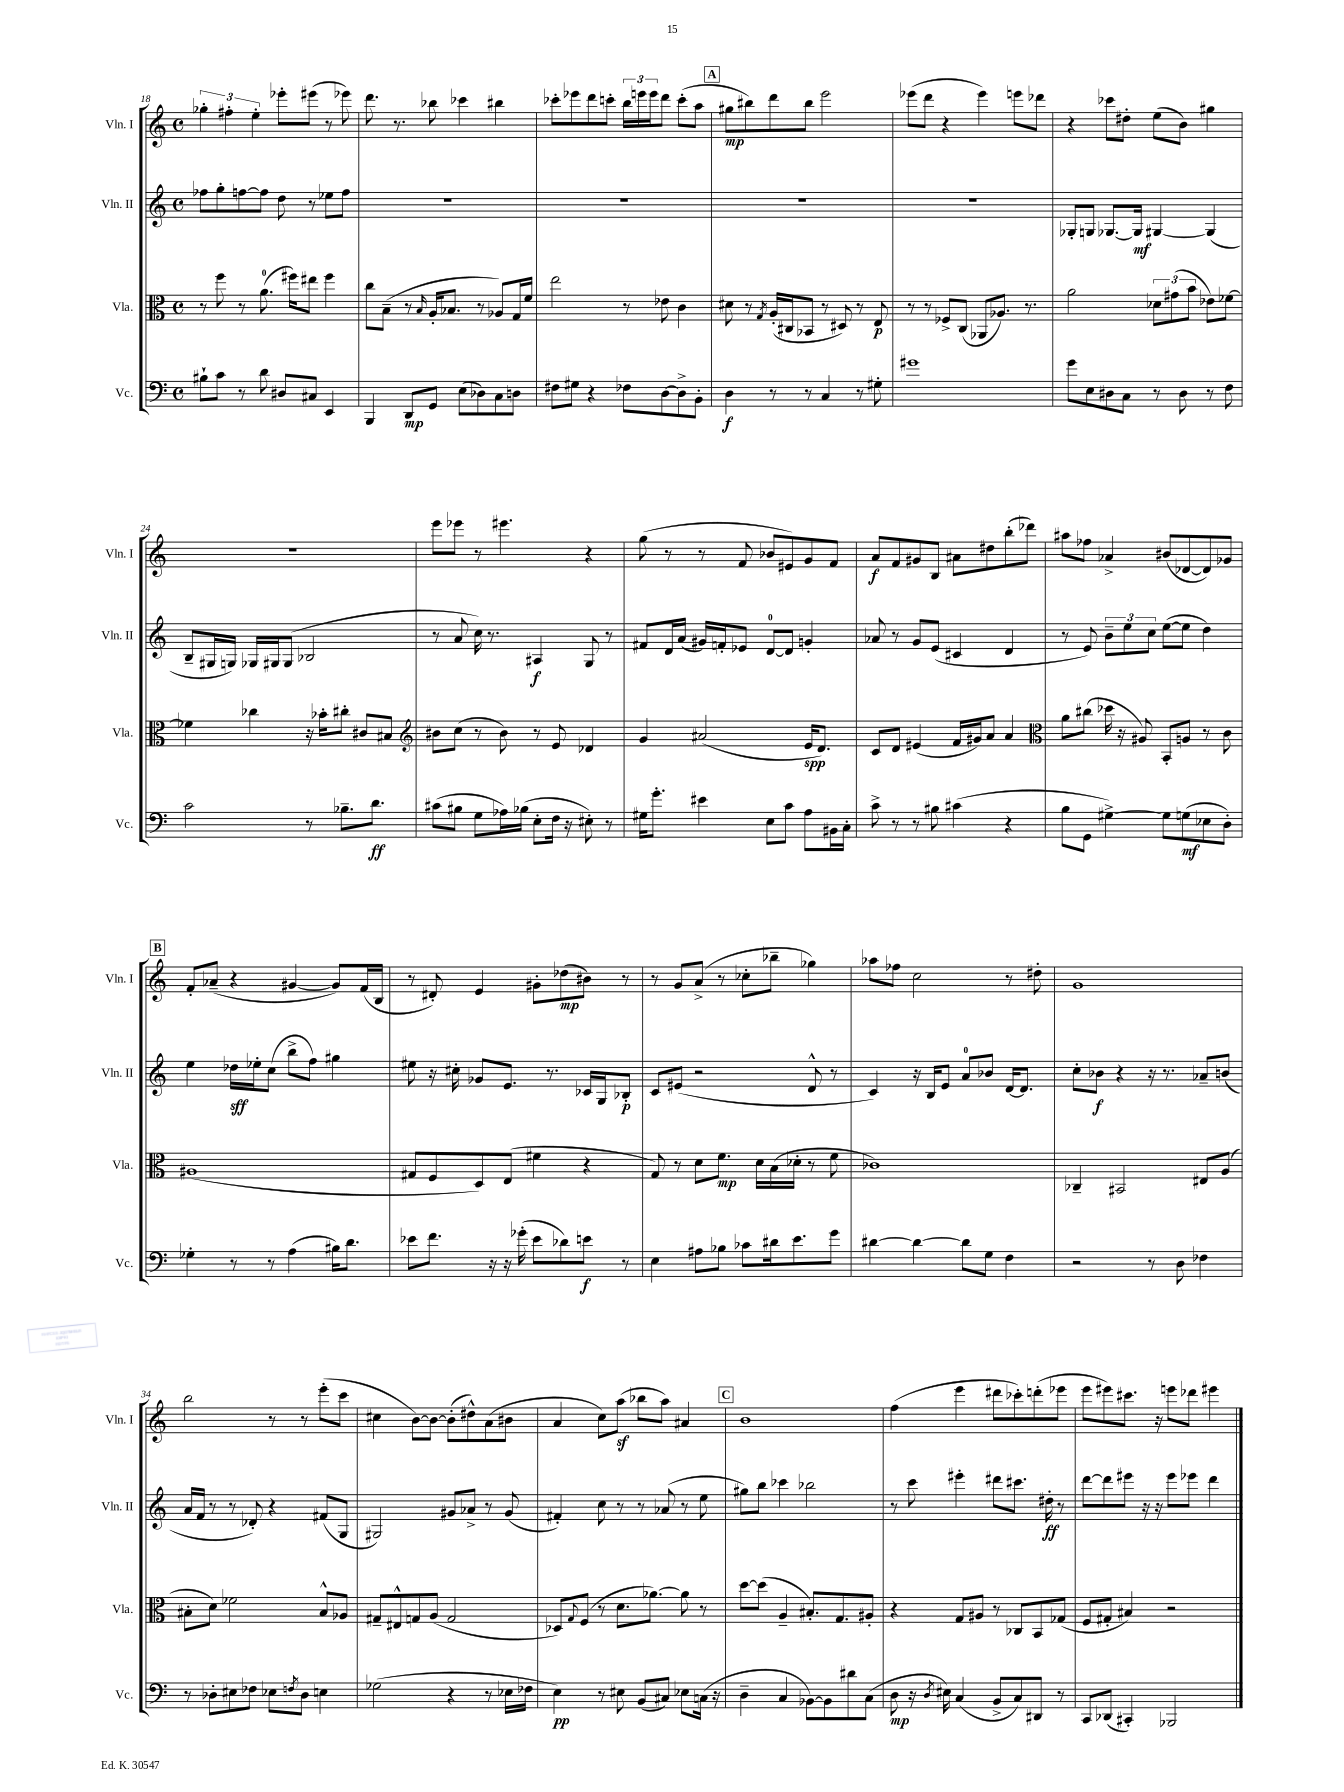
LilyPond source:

<<
\new StaffGroup <<
\new Staff = "s0" \with { instrumentName = "Vln. I" shortInstrumentName = "Vln. I" } {
    \clef treble \key c \major \defaultTimeSignature \time 4/4
    \tuplet 3/2 { ges''4-. fis''4-. e''4-. } ees'''8-. eis'''8( r8 ees'''8) |
    d'''8. r8. bes''8 ces'''4 bis''4 |
    ces'''8-. ees'''8 d'''8 c'''8-. \tuplet 3/2 { b''16 e'''16 e'''16 } d'''8 c'''8-.( a''8 |
    \mark \markup { \box "A" } gis''8\mp bis''8) d'''8 bis''8 e'''2 |
    ees'''8( d'''8 r4 ees'''4) e'''8 des'''8 |
    r4 ces'''8 dis''8-. e''8( b'8) gis''4 |
    R1 |
    e'''8 ees'''8 r8 eis'''4. r4 |
    g''8( r8 r8 f'8 bes'8 eis'8) g'8 f'8 |
    a'8\f f'8 gis'8 b8 ais'8 dis''8 b''8-.( des'''8) |
    ais''8 fes''8 aes'4-> bis'8( des'8~ des'8) ges'8 |
    \mark \markup { \box "B" } f'8-. aes'8--( r4 gis'4~ gis'8) f'16( b16 |
    r8 dis'8-.) e'4 gis'8-. des''8\mp( bis'8) r8 |
    r8 g'8 a'8->( r8 ces''8-. bes''8-- ges''4) |
    aes''8 fes''8 c''2 r8 dis''8-. |
    g'1 |
    b''2 r8 r8 e'''8-.( c'''8 |
    cis''4 b'8~) b'8~ b'8-.( dis''8-^) a'8( bis'8 |
    a'4 c''8) a''8\sf( bes''8 a''8) ais'4 |
    \mark \markup { \box "C" } b'1 |
    f''4( e'''4 dis'''8 ces'''8-.) d'''8-.( ees'''8 |
    e'''8 eis'''8) cis'''8. r16 e'''8 des'''8 eis'''4 \bar "|." |
}
\new Staff = "s1" \with { instrumentName = "Vln. II" shortInstrumentName = "Vln. II" } {
    \clef treble \key c \major \defaultTimeSignature \time 4/4
    fes''8 g''8-. f''8~ f''8 d''8 r8 ees''8 f''8 |
    R1 |
    R1 |
    \mark \markup { \box "A" } R1 |
    R1 |
    ges8-. g8 ges8.~ ges16\mf gis4~ gis4( |
    b8-- gis16 g16) ges16 gis16 gis8( bes2 |
    r8 a'8 c''16) r8. ais4\f g8 r8 |
    fis'8 d'16 a'16( gis'16) f'16-. ees'8 d'8-0~ d'8 g'4-. |
    aes'8 r8 g'8 e'8( cis'4 d'4 |
    r8 e'8) \tuplet 3/2 { b'8-- e''8 c''8 } e''8~( e''8 d''4) |
    \mark \markup { \box "B" } e''4 des''16\sff ees''16-. c''8( b''8-> f''8) gis''4 |
    eis''8 r16 cis''16-. ges'8 e'8. r8. ces'16 g16 bes8-.\p |
    c'8 eis'8( r2 d'8-^ r8 |
    c'4) r16 b16 e'8 a'8-0 bes'8 d'16~ d'8. |
    c''8-. bes'8\f r4 r16 r8. aes'8-- b'8( |
    a'16 f'16 r8 r8 des'8-.) r4 fis'8( g8 |
    gis2) gis'8 aes'8-> r8 gis'8( |
    fis'4-.) c''8 r8 r8 aes'8( r8 e''8 |
    \mark \markup { \box "C" } gis''8) b''8 ces'''4 bes''2 |
    r8 c'''8 eis'''4-. dis'''8 cis'''8. dis''16-.\ff r8 |
    d'''8~ d'''8 eis'''8 r16 r16 eis'''8 ees'''8 d'''4 \bar "|." |
}
\new Staff = "s2" \with { instrumentName = "Vla." shortInstrumentName = "Vla." } {
    \clef alto \key c \major \defaultTimeSignature \time 4/4
    r8 f''8 r8 a'8.-0( fis''16) eis''8 fis''4 |
    c''8 b8--( r8 \grace { b16 } a16-. bes8. r8 aes8) g16 f'16 |
    e''2 r8 ees'8 c'4 |
    \mark \markup { \box "A" } dis'8 r8 \acciaccatura { g8 } a16-.( cis16 bes,8 r8 dis8) r8 e8\p |
    r8 r8 fes8-> c8( aes,8 aes8.) r8. |
    a'2 \tuplet 3/2 { des'8 gis'8( b'8 } ees'8) fes'8~ |
    fes'4 ces''4 r16 bes'16-. cis''8-. cis'8 bis8 |
    \clef treble bis'8 c''8( r8 bis'8) r8 e'8 des'4 |
    g'4 ais'2( e'16\spp d'8.) |
    c'8 d'8 eis'4( f'16 gis'16) a'8 a'4 |
    \clef alto a'8 cis''8( des''16 r16 ais8) b,8-. a8 r8 c'8 |
    \mark \markup { \box "B" } ais1( |
    gis8 f8 d8) e8( fis'4 r4 |
    g8) r8 d'8 f'8.\mp d'16 b16( des'16-. r8 f'8 |
    ces'1) |
    ces4-- bis,2 eis8 a8( |
    bis8-. d'8) fes'2 bis8-^ aes8 |
    gis8-- eis8-^ g8 a8( g2 |
    des8) \appoggiatura { g8 } f8( r8 d'8. aes'8.~) aes'8 r8 |
    \mark \markup { \box "C" } d''8~ d''8( a4-- bis8.-.) g8. ais8-. |
    r4 g8 ais8 r8 ces8 b,8 ges8( |
    f8 gis8-. bis4) r2 \bar "|." |
}
\new Staff = "s3" \with { instrumentName = "Vc." shortInstrumentName = "Vc." } {
    \clef bass \key c \major \defaultTimeSignature \time 4/4
    bis8-! c'8 r8 d'8 dis8 cis8 e,4 |
    b,,4 d,8\mp g,8 e8( des8) c8 d8 |
    fis8 gis8 r4 fes8 d8~ d8-> b,8-. |
    \mark \markup { \box "A" } d4\f r8 r8 c4 r8 gis8-. |
    gis'1 |
    g'8 e8 dis8 c8 r8 dis8 r8 f8 |
    c'2 r8 bes8.-- d'8.\ff |
    cis'8( bis8 g8 aes16) bes16( e8-. f16 r16 eis8-.) r8 |
    gis16 g'8.-. eis'4 e8 c'8 a8 bis,16 c16-. |
    c'8-> r8 r8 bis8 cis'4( r4 |
    b8 g,8 gis4~->) gis8 g8\mf( ees8 d8-.) |
    \mark \markup { \box "B" } ges4-. r8 r8 a4( bis16) d'8. |
    ees'8 f'8. r16 r16 ges'16-.( ees'8 des'8) e'8\f r8 |
    e4 ais8 bes8 ces'8 dis'16 e'8. g'8 |
    dis'4~ dis'4~ dis'8 g8 f4 |
    r2 r8 d8 fes4 |
    r8 des8-. eis8 fes8 ees8 \acciaccatura { f8 } des8 e4 |
    ges2( r4 r8 ees16 fes16 |
    e4\pp) r8 eis8 b,8( cis8) ees8 c16( r16 |
    \mark \markup { \box "C" } d4-- c4 bes,8~) bes,8 dis'8 c8( |
    d8\mp r16 \acciaccatura { d8 } eis16) c4( b,8-> c8) dis,8 r8 |
    c,8 des,8( cis,4-.) bes,,2 \bar "|." |
}
>>
>>
\layout { \context { \Score currentBarNumber = #18 } }
